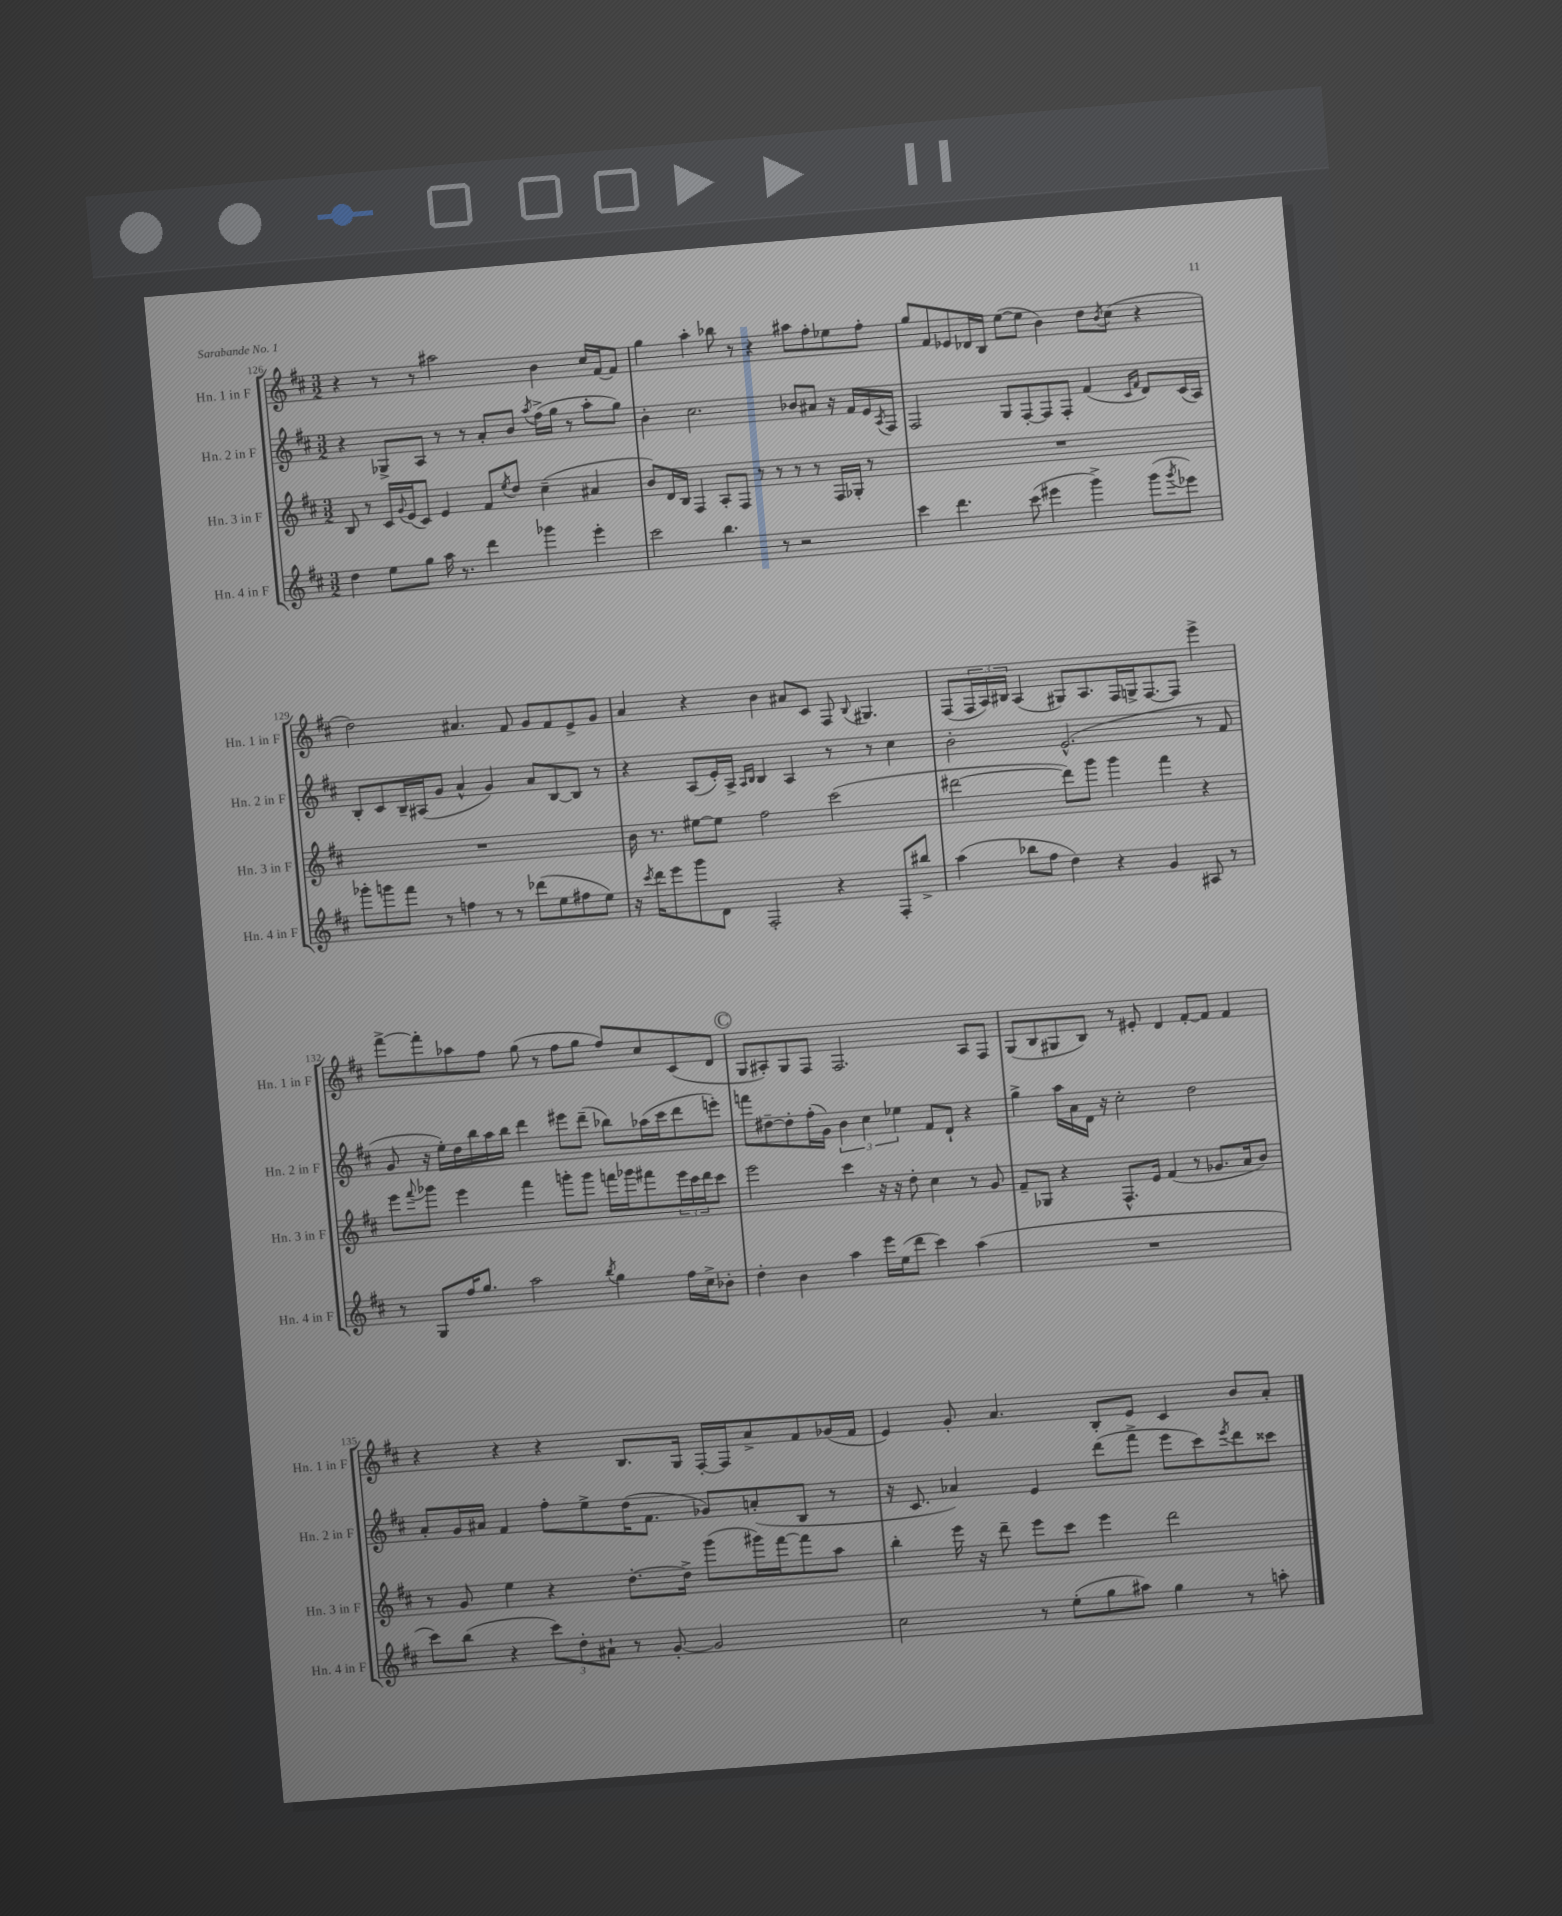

**kern	**kern	**kern	**kern
*staff4	*staff3	*staff2	*staff1
*clefG2	*clefG2	*clefG2	*clefG2
*k[f#c#]	*k[f#c#]	*k[f#c#]	*k[f#c#]
*M3/2	*M3/2	*M3/2	*M3/2
4dd\	8B/	4r	4r
.	8r	.	.
8ee\L	16c#/LL	8G-^/L	8r
.	8qqg/	.	.
.	(16e/J	.	.
8gg\J	8c#/J)	8A/J	8r
16aa\	4e/	8r	2aa#\
8.r	.	.	.
.	.	8r	.
4ddd\	8f#/L	8a'/L	.
.	8qee/	.	.
.	8dd/J	8b/J	.
.	.	8qaa/	.
4ggg-\	(4cc#~\	(16ff#^\LL	4b\
.	.	16gg\JJ	.
.	.	8r	.
4eee'\	4a#/	8aa'\L	16cc#/LL
.	.	.	[16f#/J
.	.	8gg\J)	8f#/]J
=	=	=	=
2ccc#\	8b/L)	4b'\	4gg\
.	16d/L	.	.
.	16B/JJ	.	.
.	4F#/	2.cc#\	4aa'\
4.bb\	8A'/L	.	8bb-\
.	8F#/J	.	8r
.	8r	.	4r
8r	8r	.	.
2r	8r	8b-/L	8aa#\L
.	8r	8a#/J	8ff#'\
.	16F#/LL	16r	8ee-\
.	16G-'/JJ	16f#/LL	.
.	8r	16e/	8ff#'\J
.	.	8qA/	.
.	.	16F#/JJ	.
=	=	=	=
4ccc#\	1.r	2F#/	8gg/L
.	.	.	8f#/
4.ddd\	.	.	8e-/
.	.	.	16d-/L
.	.	.	16B/JJ
.	.	8G/L	([8ee\L
(8ccc#\	.	[8F#'/	8ee\]J
4eee#\	.	8F#/]	4b\)
.	.	8F#'/J	.
4ggg^\)	.	(4f#/	8dd\L
.	.	.	8qb/
.	.	.	(8cc#\J
.	.	16qqc#/LL	.
.	.	16qqf#/JJ	.
(8ggg\L	.	8d/L)	4r
8qggg/	.	.	.
8eee-\J)	.	(16c#/L	.
.	.	16A/JJ)	.
=	=	=	=
8ggg-'\L	1.r	8B'/L	2dd\)
8ggg\	.	8c#/	.
8fff#\J	.	16B~/L	.
.	.	(16A#/J	.
8r	.	8g/J	.
4ff\	.	4a^^/	4.a#/
8r	.	4g/)	.
8r	.	.	8f#/
(8ddd-\L	.	8a/L	8g/L
8ee\	.	[8B/	8f#/
8ff#\	.	8B/]J	8e^/
8ee\J)	.	8r	8g/J
=	=	=	=
16r	16b\	4r	4a/
8qccc#/	.	.	.
16ddd\LK	8.r	.	.
8eee\	.	.	.
8ggg\	[8ee#\L	(8A/L	4r
8d\J	8ee#\]J	16e'/L)	.
.	.	16A^/JJ	.
.	.	16qqA/LL	.
.	.	16qqB/JJ	.
2F#'/	2ff#\	4B/	4b\
.	.	4A/	8a#/L
.	.	.	8c#/J
4r	(2ccc#\	8r	8F#/
.	.	.	8qqB/
.	.	8r	4.G#/
8F#'/L	.	4cc#\	.
8bb#^/J	.	.	.
=	=	=	=
(4aa\	[2ddd#\	2b'\	(8F#/L
.	.	.	24F#/L
.	.	.	24A/)
.	.	.	24B#/JJ
8bb-\L	.	.	(4A/
8ff#\J	.	.	.
4dd\)	8ddd#\]L)	(2.e^^/	8G#/L)
.	8ggg\J	.	8.A/
4r	4ggg\	.	.
.	.	.	16F#/L
.	.	.	16G^/J
.	.	.	[8.F#/
4g/	4fff#\	.	.
.	.	.	8F#/]J
8A#/	4r	8r	4eee^\
8r	.	8f#/	.
=	=	=	=
8r	8eee\L	8g/	[8fff#^\L
.	8qqfff#/	.	.
8G/L	8ggg-\J	16r	8fff#'\]
.	.	16ee'\LL)	.
16ff#/K	4eee\	16dd\	8aa-\
8.gg/J	.	16bb\	.
.	.	16aa\	8ff#\J
.	.	16bb\JJ	.
2aa\	4fff#\	4ddd\	(8gg\
.	.	.	8r
.	8ggg'\L	8eee#\L	8ff#\L
.	8ggg\J	(8ddd~\J	8gg\J
8qbb/	.	.	.
4gg\	16fff\LL	8bb-\L)	8ff#/L)
.	16ggg-\J	.	.
.	8fff#\	(16aa-\L	8cc#/
.	.	16ccc#\J	.
16ff#\LL	24eee\L	8ddd\	(8c#/
.	24ccc#\	.	.
16cc#^\J	.	.	.
.	24ddd\J	.	.
8b-'\J	8ccc#\J	8eee'\J)	8d/J
=	=	=	=
4dd'\	2eee\	8fff\L	8G/L
.	.	[8dd#~\	8A#'/)
4b\	.	8dd#'\]	8G/
.	.	(16ff#'\L	8F#/J
.	.	16g\JJ)	.
4aa\	4ccc#\	6b\	2.F#/
.	.	6cc#\	.
16eee\LL	16r	.	.
(16ee\J	16r	.	.
.	.	6ee-\	.
8ddd\J	8dd'\	.	.
4ccc#\)	4cc#\	8f#/L	.
.	.	8d`/J	.
(4aa\	8r	4r	8A#/L
.	8g/	.	8F#/J
=	=	=	=
1.r	8f#~/L	4gg^\	(8G/L
.	8G-/J	.	8B/
.	4r	16aa\LL	8G#/
.	.	16a\	.
.	.	16d\JJ	8B/J)
.	.	16r	.
.	8.F#^^/L	2cc#'\	8r
.	.	.	8e#'/
.	16e/Jk	.	.
.	(4f#/	.	4d/
.	8r	2dd\	[8f#'/L
.	8.g-/L	.	8f#/]J
.	.	.	4f#/
.	16a/k	.	.
.	8b/J)	.	.
=	=	=	=
8ccc#\L)	8r	8a'/L	4r
(8bb\J	8g/	16g/L	.
.	.	16a#/JJ	.
4r	4ee\	4f#/	4r
12ccc#\L)	4r	8ff#'\L	4r
12dd'\	.	.	.
.	.	8ee^\	.
12a#`\J	.	.	.
8r	[8.dd'\L	(16dd\K	8.B/L
.	.	8.f#\J	.
[8g'/	.	.	.
.	16dd^\]Jk	.	16G/Jk
2g/]	(8ggg\L	8g-/L)	[16F#'/LL
.	.	.	16F#/]J
.	16ggg#\L)	(8a'/	8a^/
.	[16fff#\J	.	.
.	8fff#\]	8B/J	8f#/
.	8aa\J	8r	(16g-/L
.	.	.	16f#/JJ
=	=	=	=
2cc#\	4bb'\	16r	4e/)
.	.	8.c#/	.
.	16eee\	4a-/)	8g'/
.	16r	.	.
.	8ddd~\	.	4.a/
8r	8eee\L	4e/	.
(8ee'\L	8ccc#\J	.	.
8gg\	4eee\	(8ddd\L	8B'/L
8aa#\J)	.	8fff#^\J	8e/J
4gg\	2ddd\	8eee\L	4c#/
.	.	8ccc#\)	.
.	.	8qeee/	.
8r	.	8ddd\	8b/L
8aa'\	.	8ccc##\J	8a'/J
==	==	==	==
*-	*-	*-	*-
